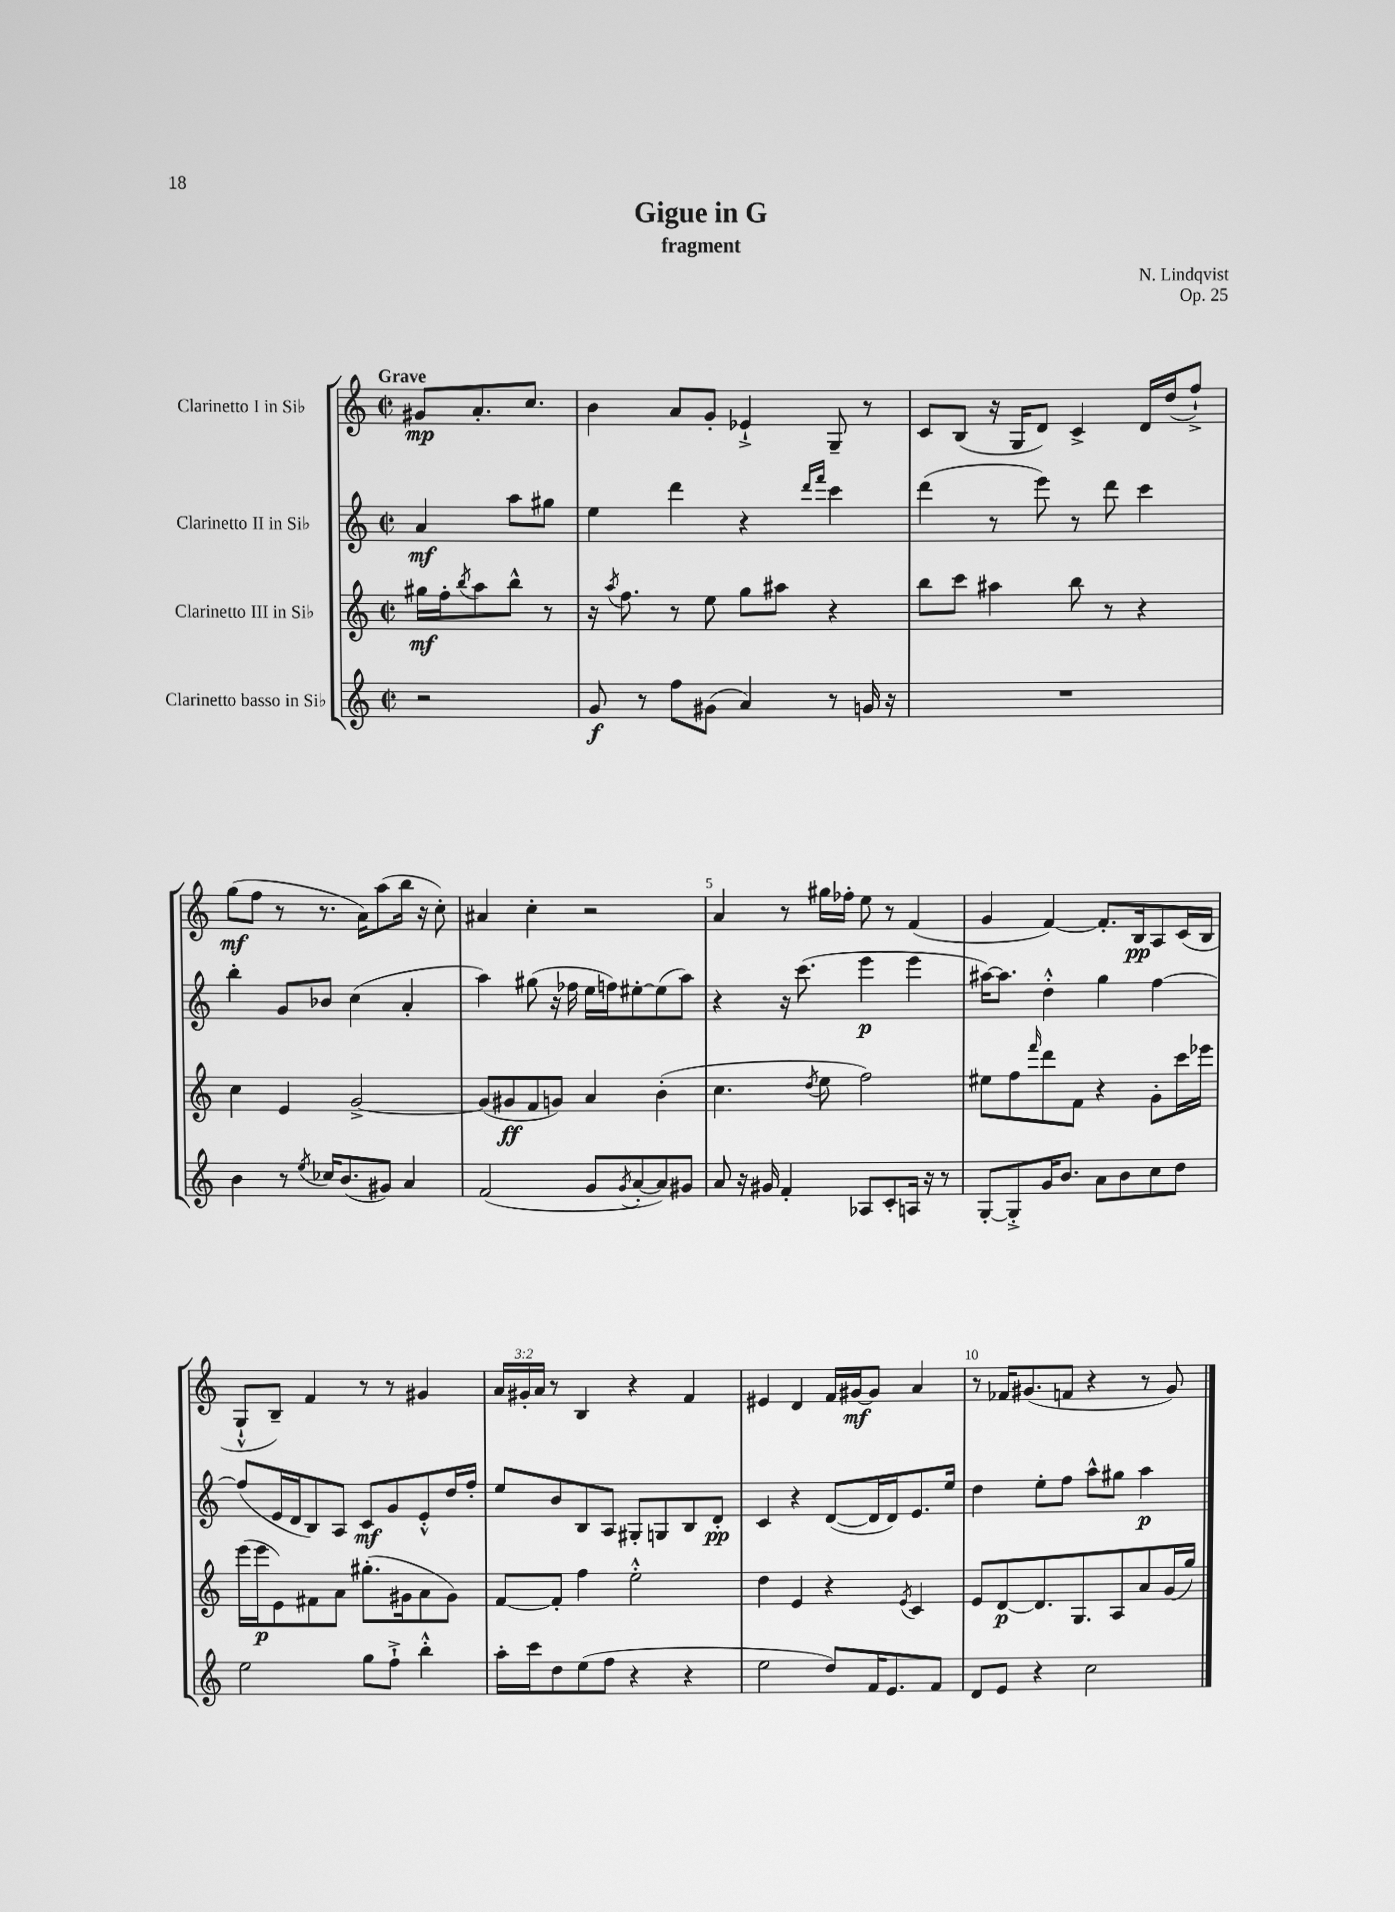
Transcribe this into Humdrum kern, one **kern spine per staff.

**kern	**kern	**kern	**kern
*staff4	*staff3	*staff2	*staff1
*clefG2	*clefG2	*clefG2	*clefG2
*k[]	*k[]	*k[]	*k[]
*M2/2	*M2/2	*M2/2	*M2/2
*met(c|)	*met(c|)	*met(c|)	*met(c|)
2r	16gg#	4a	8g#
.	16ff'	.	.
.	8qbb	.	.
.	8aa	.	8.a'
.	8bb^^	8aa	.
.	.	.	8.cc
.	8r	8gg#	.
=	=	=	=
8g	16r	4ee	4b
.	8qaa	.	.
.	8.ff	.	.
8r	.	.	.
8ff	8r	4ddd	8a
(8g#	8ee	.	8g'
4a)	8gg	4r	4e-`^
.	8aa#	.	.
.	.	16qqddd	.
.	.	16qqfff	.
8r	4r	4ccc	8G~
16g	.	.	8r
16r	.	.	.
=	=	=	=
1r	8bb	(4ddd	8c
.	8ccc	.	(8B
.	4aa#	8r	16r
.	.	.	16G
.	.	8eee)	8d)
.	8bb	8r	4c^
.	8r	8ddd	.
.	4r	4ccc	16d
.	.	.	(16dd
.	.	.	8ff`^)
=	=	=	=
4b	4cc	4bb'	(8gg
.	.	.	8ff
8r	4e	8g	8r
8qee	.	.	.
16cc-	.	8b-	8.r
(8.b	.	.	.
.	[2g^	(4cc	.
.	.	.	16a)
8g#)	.	.	(8aa
4a	.	4a'	16bb
.	.	.	16r
.	.	.	8cc')
=	=	=	=
(2f	(8g]	4aa)	4a#
.	8g#	.	.
.	8f	(8gg#	4cc'
.	8g)	16r	.
.	.	16ff-	.
8g	4a	16ee	2r
.	.	16ff)	.
8qg	.	.	.
[8a'	.	[8ee#'	.
8a])	(4b'	(8ee#]	.
8g#	.	8aa)	.
=	=	=	=
8a	4.cc	4r	4a
16r	.	.	.
16g#	.	.	.
4f'	.	16r	8r
.	.	(8.ccc	.
.	8qdd	.	.
.	8ee	.	16gg#
.	.	.	16ff-'
8A-	2ff)	4eee	8ee
8c'	.	.	8r
16A	.	4eee	(4f
16r	.	.	.
8r	.	.	.
=	=	=	=
[8G'	8ee#	[16aa#)	4g
.	.	8.aa#]	.
8G'^]	8ff	.	.
.	16qqfff	.	.
16g	8ddd	4dd'^^	[4f)
8.b	.	.	.
.	8f	.	.
8a	4r	4gg	8.f']
8b	.	.	.
.	.	.	16B
8cc	8g'	[4ff	8A
8dd	16ccc	.	(16c
.	16eee-	.	16B
=	=	=	=
2ee	(16eee	(8ff]	8G`^^
.	16eee	.	.
.	8e)	16e	8B~)
.	.	16d	.
.	8f#	8B)	4f
.	8a	8A	.
8gg	(8.gg#'	8c	8r
8ff`^	.	8g	8r
.	16g#	.	.
4bb'^^	8a	8e'^^	4g#
.	8g#)	16dd	.
.	.	16ff'	.
=	=	=	=
16aa'	[8f	8ee	24a
.	.	.	24g#'
16ccc	.	.	.
.	.	.	24a
8dd	8f']	8b	8r
(8ee	4ff	8B	4B
8ff	.	8A	.
4r	2ee'^^	8G#'	4r
.	.	8G	.
4r	.	8B	4f
.	.	8d'	.
=	=	=	=
2ee	4dd	4c	4e#
.	4e	4r	4d
8dd)	4r	([8d	16f
.	.	.	[16g#
16f	.	16d]	8g#]
8.e	.	16d)	.
.	8qe	.	.
.	4c	8.e	4a
8f	.	.	.
.	.	16ee	.
=	=	=	=
8d	8e	4dd	8r
8e	[8d	.	16f-
.	.	.	(8.g#
4r	8.d]	8ee'	.
.	.	8ff	8f
.	8.G	.	.
2cc	.	8aa^^	4r
.	8A	8gg#	.
.	8a	4aa	8r
.	(16g	.	8g#)
.	16gg)	.	.
==	==	==	==
*-	*-	*-	*-
